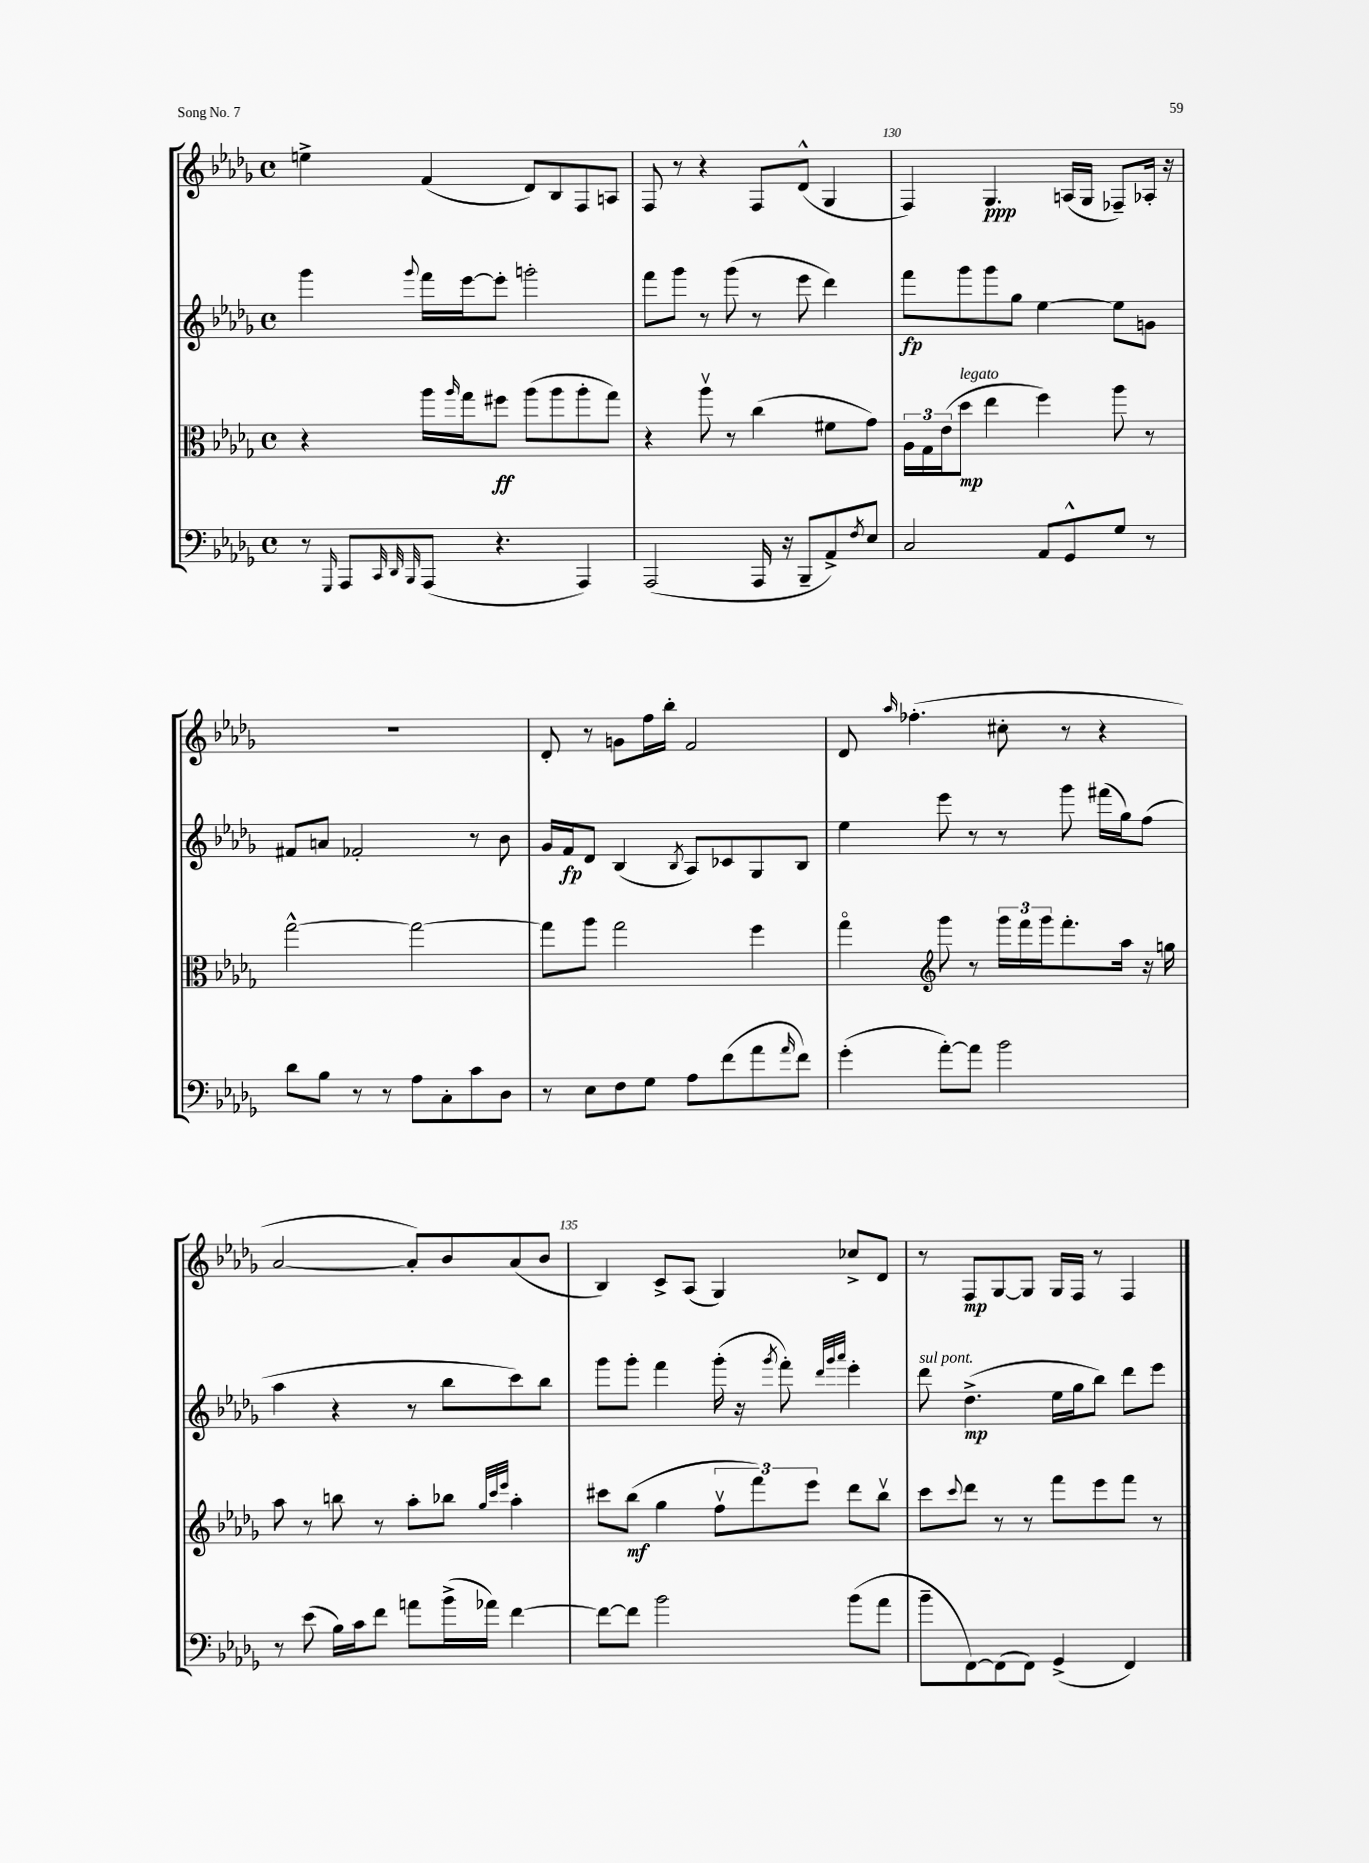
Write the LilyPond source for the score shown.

<<
\new StaffGroup <<
\new Staff = "s0" {
    \clef treble \key des \major \defaultTimeSignature \time 4/4
    e''4-> f'4( des'8) bes8 f8 a8 |
    f8 r8 r4 f8 des'8-^( ges4 |
    f4) ges4.\ppp a16( ges16 fes8--) aes16-. r16 |
    R1 |
    des'8-. r8 g'8 f''16 bes''16-. f'2 |
    des'8 \grace { aes''16 } fes''4.-.( cis''8-. r8 r4 |
    aes'2~ aes'8-.) bes'8 aes'8( bes'8 |
    bes4) c'8-> aes8( ges4) ces''8-> des'8 |
    r8 f8\mp ges8~ ges8 ges16 f16 r8 f4 \bar "|." |
}
\new Staff = "s1" {
    \clef treble \key des \major \defaultTimeSignature \time 4/4
    ges'''4 \appoggiatura { ges'''8 } f'''16 ees'''16~ ees'''8-. g'''2-. |
    f'''8 ges'''8 r8 ges'''8( r8 ees'''8 des'''4) |
    f'''8\fp ges'''8 ges'''8 ges''8 ees''4~ ees''8 g'8 |
    fis'8 a'8 fes'2-. r8 bes'8 |
    ges'16 f'16\fp des'8 bes4( \acciaccatura { bes8 } aes8) ces'8 ges8 bes8 |
    ees''4 ees'''8 r8 r8 ges'''8 fis'''16( ges''16) f''8( |
    aes''4 r4 r8 bes''8 c'''8) bes''8 |
    ges'''8 ges'''8-. f'''4 ges'''16-.( r16 \acciaccatura { ges'''8 } f'''8-.) \grace { des'''32 ges'''32 aes'''32 } ees'''4-. |
    des'''8^\markup { \italic "sul pont." } des''4.->\mp( ees''16 ges''16 bes''8) des'''8 ees'''8 \bar "|." |
}
\new Staff = "s2" {
    \clef alto \key des \major \defaultTimeSignature \time 4/4
    r4 aes''16 \grace { aes''16 } ges''16 fis''8\ff aes''8( aes''8 aes''8-. ges''8) |
    r4 aes''8\upbow r8 c''4( fis'8 ges'8) |
    \tuplet 3/2 { aes16 ges16 ees'16( } des''8\mp^\markup { \italic "legato" } ees''4 f''4) aes''8 r8 |
    ges''2~-^ ges''2~ |
    ges''8 aes''8 ges''2 f''4 |
    ges''4\flageolet \clef treble ges'''8 r8 \tuplet 3/2 { ges'''16 f'''16 ges'''16 } f'''8.-. aes''16 r16 g''16 |
    aes''8 r8 b''8 r8 aes''8-. bes''8 \grace { ges''32 c'''32 ees'''32 } aes''4-. |
    cis'''8 bes''8\mf( ges''4 \tuplet 3/2 { f''8\upbow f'''8) ees'''8 } des'''8 bes''8\upbow |
    c'''8 \appoggiatura { c'''8 } des'''8 r8 r8 f'''8 ees'''8 f'''8 r8 \bar "|." |
}
\new Staff = "s3" {
    \clef bass \key des \major \defaultTimeSignature \time 4/4
    r8 \grace { ges,,16 } aes,,8 \grace { c,32 des,32 bes,,32 } aes,,8( r4. aes,,4) |
    aes,,2( aes,,16 r16 bes,,8-- aes,8->) \acciaccatura { f8 } ees8 |
    c2 aes,8 ges,8-^ ges8 r8 |
    des'8 bes8 r8 r8 aes8 c8-. c'8 des8 |
    r8 ees8 f8 ges8 aes8 f'8( aes'8 \grace { aes'16 } f'8) |
    ges'4-.( aes'8~-.) aes'8 bes'2 |
    r8 ees'8( bes16) c'16 f'8 a'8 bes'16->( aes'16) f'4~ |
    f'8~ f'8 bes'2 bes'8( aes'8 |
    bes'8-- f,8~) f,8( f,8) ges,4->( f,4) \bar "|." |
}
>>
>>
\layout { \context { \Score currentBarNumber = #128 \override BarNumber.break-visibility = ##(#f #t #t) barNumberVisibility = #(every-nth-bar-number-visible 5) } }
